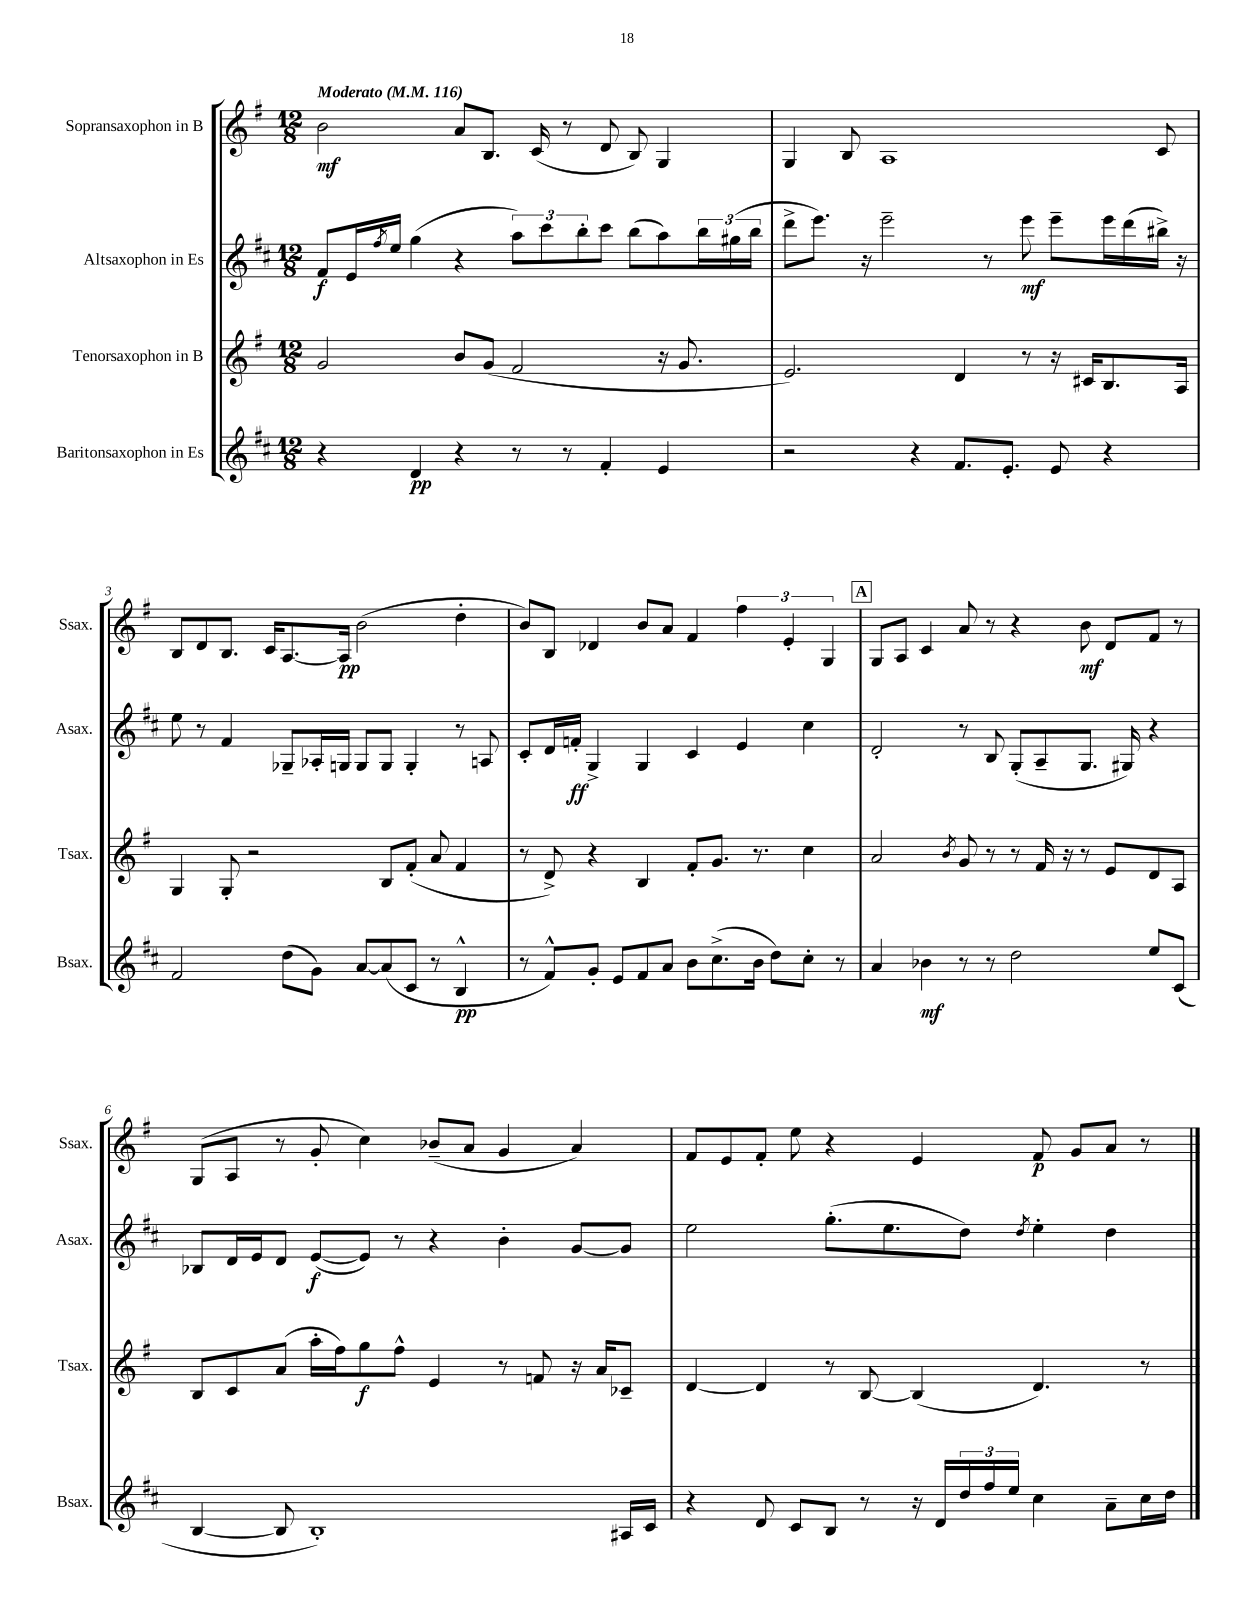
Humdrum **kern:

**kern	**dynam	**kern	**dynam	**kern	**dynam	**kern	**dynam
*part4	*part4	*part3	*part3	*part2	*part2	*part1	*part1
*staff4	*staff4	*staff3	*staff3	*staff2	*staff2	*staff1	*staff1
*I"Baritonsaxophon in Es	*	*I"Tenorsaxophon in B	*	*I"Altsaxophon in Es	*	*I"Sopransaxophon in B	*
*I'Bsax.	*	*I'Tsax.	*	*I'Asax.	*	*I'Ssax.	*
*clefG2	*	*clefG2	*	*clefG2	*	*clefG2	*
*k[f#c#]	*	*k[f#]	*	*k[f#c#]	*	*k[f#]	*
*M12/8	*	*M12/8	*	*M12/8	*	*M12/8	*
*MM116	*	*MM116	*	*MM116	*	*MM116	*
=1	=1	=1	=1	=1	=1	=1	=1
!	!	!	!	!	!	!LO:TX:a:B:t=Moderato	!
4r	.	2g/	.	8f#/L	f	2b\	mf
.	.	.	.	16e/L	.	.	.
.	.	.	.	8qff#/	.	.	.
.	.	.	.	16ee/JJ	.	.	.
4d/	pp	.	.	(4gg\	.	.	.
4r	.	8b/L	.	4r	.	8a/L	.
.	.	(8g/J	.	.	.	8.B/J	.
8r	.	2f#/	.	12aa\L)	.	.	.
.	.	.	.	.	.	(16c/	.
.	.	.	.	12ccc#\	.	.	.
8r	.	.	.	.	.	8r	.
.	.	.	.	12bb'\	.	.	.
4f#'/	.	.	.	8ccc#\J	.	8d/	.
.	.	.	.	(8bb\L	.	8B/)	.
4e/	.	16r	.	8aa\)	.	4G/	.
.	.	8.g/	.	.	.	.	.
.	.	.	.	24bb\L	.	.	.
.	.	.	.	(24gg#X\	.	.	.
.	.	.	.	24bb\JJ	.	.	.
=2	=2	=2	=2	=2	=2	=2	=2
2r	.	2.e/)	.	8ddd^\L	.	4G/	.
.	.	.	.	8.eee\J)	.	.	.
.	.	.	.	.	.	8B/	.
.	.	.	.	16r	.	.	.
.	.	.	.	2eee~\	.	1A	.
4r	.	.	.	.	.	.	.
8.f#/L	.	4d/	.	.	.	.	.
.	.	.	.	8r	.	.	.
8.e'/J	.	.	.	.	.	.	.
.	.	8r	.	8eee\	mf	.	.
8e/	.	16r	.	8eee~\L	.	.	.
.	.	16c#X/KL	.	.	.	.	.
4r	.	8.B/	.	16eee\L	.	.	.
.	.	.	.	(16ddd\	.	.	.
.	.	.	.	16bb#X^\JJ)	.	8c/	.
.	.	16A/Jk	.	16r	.	.	.
!!LO:LB:g=z
=3	=3	=3	=3	=3	=3	=3	=3
2f#/	.	4G/	.	8ee\	.	8B/L	.
.	.	.	.	8r	.	8d/	.
.	.	8G'/	.	4f#/	.	8.B/J	.
.	.	2r	.	.	.	.	.
.	.	.	.	.	.	16c/KL	.
(8dd\L	.	.	.	8G-X~/L	.	[8.A/	.
8g\J)	.	.	.	16A-X'/L	.	.	.
.	.	.	.	16Gn/JJ	.	16A/Jk]	pp
[8a/L	.	.	.	8G/L	.	(2b\	.
(8a/]	.	8B/L	.	8G/J	.	.	.
8c#/J	.	(8f#'/J	.	4G'/	.	.	.
8r	.	8a/	.	.	.	.	.
4B^^/	pp	4f#/	.	8r	.	4dd'\	.
.	.	.	.	8An/	.	.	.
=4	=4	=4	=4	=4	=4	=4	=4
8r	.	8r	.	8c#'/L	.	8b/L)	.
8f#^^/L)	.	8d^/)	.	16d/L	.	8B/J	.
.	.	.	.	16fn'/JJ	ff	.	.
8g'/J	.	4r	.	4G^/	.	4d-X/	.
8e/L	.	.	.	.	.	.	.
8f#/	.	4B/	.	4G/	.	8b/L	.
8a/J	.	.	.	.	.	8a/J	.
8b\L	.	8f#'/L	.	4c#/	.	4f#/	.
(8.cc#^\	.	8.g/J	.	.	.	.	.
.	.	.	.	4e/	.	6ff#\	.
16b\Jk	.	8.r	.	.	.	.	.
8dd\L)	.	.	.	.	.	.	.
.	.	.	.	.	.	6e'/	.
8cc#'\J	.	4cc\	.	4cc#\	.	.	.
.	.	.	.	.	.	6G/	.
8r	.	.	.	.	.	.	.
!!LO:REH:place=s1:t=A
=5	=5	=5	=5	=5	=5	=5	=5
4a/	.	2a/	.	2d'/	.	8G/L	.
.	.	.	.	.	.	8A/J	.
4b-X\	mf	.	.	.	.	4c/	.
.	.	8qb/	.	.	.	.	.
8r	.	8g/	.	8r	.	8a/	.
8r	.	8r	.	8B/	.	8r	.
2dd\	.	8r	.	(8G'/L	.	4r	.
.	.	16f#/	.	8A~/	.	.	.
.	.	16r	.	.	.	.	.
.	.	8r	.	8.G/J	.	8b\	mf
.	.	8e/L	.	.	.	8d/L	.
.	.	.	.	16G#X/)	.	.	.
8ee/L	.	8d/	.	4r	.	8f#/J	.
(8c#/J	.	8A/J	.	.	.	8r	.
!!LO:LB:g=z
=6	=6	=6	=6	=6	=6	=6	=6
[4B/	.	8B/L	.	8B-X/L	.	(8G/L	.
.	.	8c/	.	16d/L	.	8A/J	.
.	.	.	.	16e/J	.	.	.
8B/]	.	(8a/J	.	8d/J	.	8r	.
1B')	.	16aa'\LL	.	([8e/L	f	8g'/	.
.	.	16ff#\J)	.	.	.	.	.
.	.	8gg\	f	8e/J])	.	4cc\)	.
.	.	8ff#^^\J	.	8r	.	.	.
.	.	4e/	.	4r	.	(8b-X~/L	.
.	.	.	.	.	.	8a/J	.
.	.	8r	.	4b'\	.	4g/	.
.	.	8fn/	.	.	.	.	.
.	.	16r	.	[8g/L	.	4a/)	.
.	.	16a/KL	.	.	.	.	.
16A#X/LL	.	8c-X~/J	.	8g/J]	.	.	.
16c#/JJ	.	.	.	.	.	.	.
=7	=7	=7	=7	=7	=7	=7	=7
4r	.	[4d/	.	2ee\	.	8f#/L	.
.	.	.	.	.	.	8e/	.
8d/	.	4d/]	.	.	.	8f#'/J	.
8c#/L	.	.	.	.	.	8ee\	.
8B/J	.	8r	.	(8.gg'\L	.	4r	.
8r	.	[8B/	.	.	.	.	.
.	.	.	.	8.ee\	.	.	.
16r	.	(4B/]	.	.	.	4e/	.
16d/LL	.	.	.	.	.	.	.
24dd/	.	.	.	8dd\J)	.	.	.
24ff#/	.	.	.	.	.	.	.
24ee/JJ	.	.	.	.	.	.	.
.	.	.	.	8qdd/	.	.	.
4cc#\	.	4.d/)	.	4ee'\	.	8f#/	p
.	.	.	.	.	.	8g/L	.
8a~\L	.	.	.	4dd\	.	8a/J	.
16cc#\L	.	8r	.	.	.	8r	.
16dd\JJ	.	.	.	.	.	.	.
==	==	==	==	==	==	==	==
*-	*-	*-	*-	*-	*-	*-	*-
